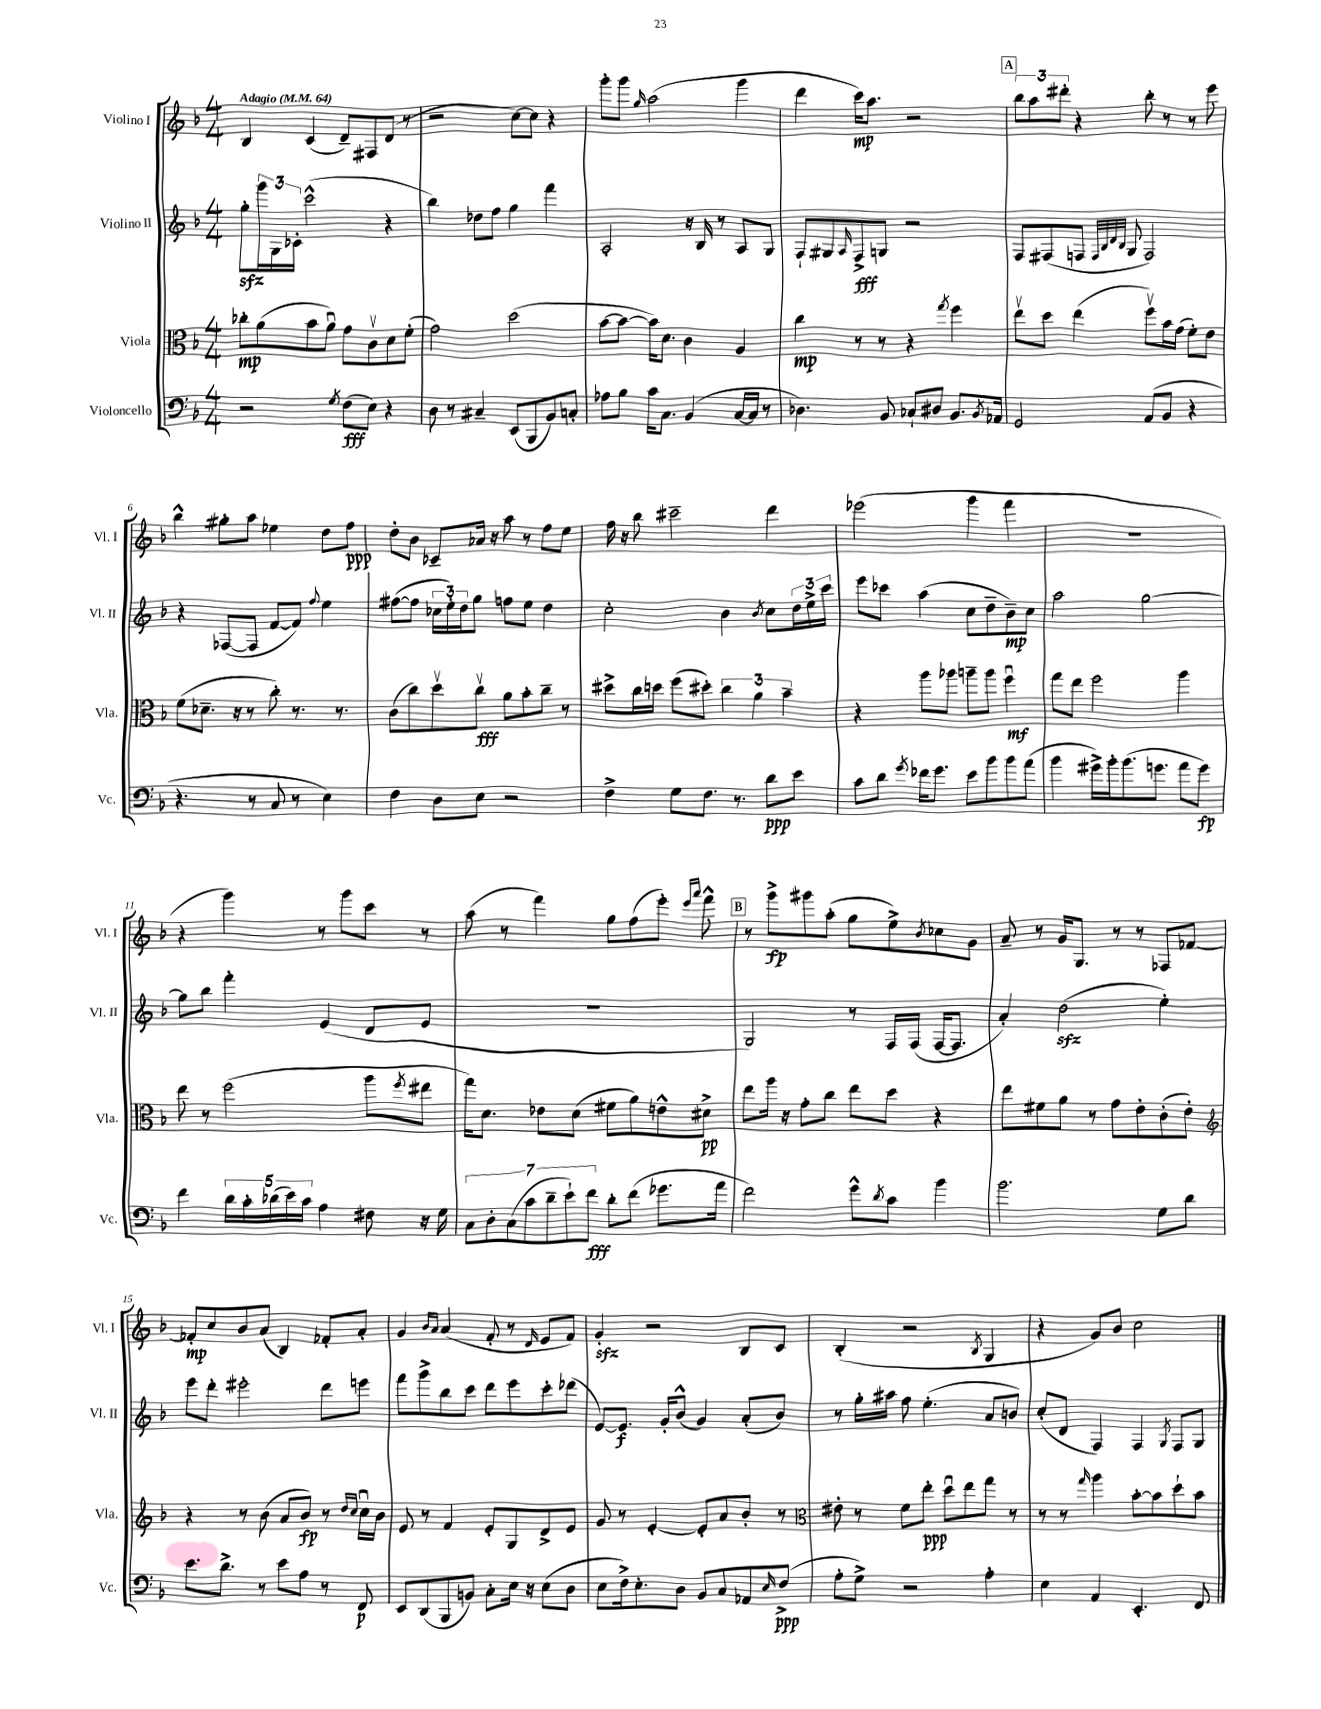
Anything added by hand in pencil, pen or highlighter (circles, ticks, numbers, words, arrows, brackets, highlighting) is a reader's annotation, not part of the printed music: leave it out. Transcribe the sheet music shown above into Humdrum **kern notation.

**kern	**dynam	**kern	**dynam	**kern	**dynam	**kern	**dynam
*part4	*part4	*part3	*part3	*part2	*part2	*part1	*part1
*staff4	*staff4	*staff3	*staff3	*staff2	*staff2	*staff1	*staff1
*I"Violoncello	*	*I"Viola	*	*I"Violino II	*	*I"Violino I	*
*I'Vc.	*	*I'Vla.	*	*I'Vl. II	*	*I'Vl. I	*
*clefF4	*	*clefC3	*	*clefG2	*	*clefG2	*
*k[b-]	*	*k[b-]	*	*k[b-]	*	*k[b-]	*
*M4/4	*	*M4/4	*	*M4/4	*	*M4/4	*
*MM64	*	*MM64	*	*MM64	*	*MM64	*
=1	=1	=1	=1	=1	=1	=1	=1
!	!	!	!	!	!	!LO:TX:a:B:t=Adagio	!
2r	.	8cc-X'\L	mp	8ggzz'\L	.	4B-/	.
.	.	(8a\	.	24ggg\L	.	.	.
.	.	.	.	24G\	.	.	.
.	.	.	.	24c-X'\JJ	.	.	.
.	.	8b-\	.	(2ccc^^\	.	(4c/	.
.	.	8au\J)	.	.	.	.	.
8qG/	.	.	.	.	.	.	.
(8F\L	fff	8g\L	.	.	.	8d~/L)	.
8E\J)	.	8cv\	.	.	.	8F#X/	.
4r	.	8d\	.	4r	.	(8d/J	.
.	.	(8f'\J	.	.	.	8r	.
=2	=2	=2	=2	=2	=2	=2	=2
8D\	.	2g\)	.	4bb-\)	.	2r	.
8r	.	.	.	.	.	.	.
4C#X~/	.	.	.	8dd-X\L	.	.	.
.	.	.	.	8ff\J	.	.	.
(8EE/L	.	(2dd\	.	4gg\	.	[8cc\L)	.
8BBB-/	.	.	.	.	.	8cc\J]	.
8BB-/)	.	.	.	4fff\	.	4r	.
8Cn'/J	.	.	.	.	.	.	.
=3	=3	=3	=3	=3	=3	=3	=3
8A-X\L	.	[8b-\L	.	2A'/	.	8ggg'\L	.
8B-\J	.	8b-\J_	.	.	.	8ggg\J	.
.	.	.	.	.	.	16qqgg/	.
16c\KL	.	16b-\KL])	.	.	.	(2aa\	.
8.C\J	.	8.d\J	.	.	.	.	.
(4BB-/	.	4c\	.	16r	.	.	.
.	.	.	.	16B-/	.	.	.
.	.	.	.	8r	.	.	.
[16C/LL	.	4A/	.	8A/L	.	4ggg\	.
16C/JJ]	.	.	.	.	.	.	.
8r	.	.	.	8G/J	.	.	.
=4	=4	=4	=4	=4	=4	=4	=4
4.D-X\)	.	4cc\	mp	8F`/L	.	4ddd\	.
.	.	.	.	8G#X/	.	.	.
.	.	.	.	16qqA/	.	.	.
.	.	8r	.	8F^/	fff	16ccc\KL)	mp
.	.	.	.	.	.	8.aa\J	.
8BB-/	.	8r	.	8Gn/J	.	.	.
8C-X`/L	.	4r	.	2r	.	2r	.
8D#X/J	.	.	.	.	.	.	.
.	.	8qgg/	.	.	.	.	.
8.BB-/L	.	4ff\	.	.	.	.	.
8qBB-/	.	.	.	.	.	.	.
16AA-X/Jk	.	.	.	.	.	.	.
!!LO:REH:place=s1:t=A
=5	=5	=5	=5	=5	=5	=5	=5
2GG/	.	8eev\L	.	8F/L	.	12bb-\L	.
.	.	.	.	.	.	12aa\	.
.	.	8dd\J	.	(8F#X/	.	.	.
.	.	.	.	.	.	12ddd#X'\J	.
.	.	(4ee\	.	8Fn/J	.	4r	.
.	.	.	.	32qqF/LLL	.	.	.
.	.	.	.	32qqB-/	.	.	.
.	.	.	.	32qqd/	.	.	.
.	.	.	.	32qqB-/JJJ	.	.	.
.	.	.	.	8G/	.	.	.
(8AA/L	.	8ffv\L)	.	2F/)	.	8bb-'\	.
8BB-/J	.	16b-\L	.	.	.	8r	.
.	.	(16g\JJ	.	.	.	.	.
4r	.	8f'\L)	.	.	.	8r	.
.	.	8e\J	.	.	.	8eee\	.
!!LO:LB:g=z
=6	=6	=6	=6	=6	=6	=6	=6
4.r	.	(8f\L	.	4r	.	4bb-^^\	.
.	.	8.d-X~\J	.	.	.	.	.
.	.	.	.	([8F-X/L	.	8gg#X'\L	.
.	.	16r	.	.	.	.	.
8r	.	8r	.	8F-/J]	.	8aa\J	.
8C/	.	8cc'\)	.	[8f/L	.	4ee-X\	.
8r	.	8.r	.	8f/J])	.	.	.
.	.	.	.	8qqff/	.	.	.
4E\)	.	.	.	4ee\	.	8dd\L	.
.	.	8.r	.	.	.	.	.
.	.	.	.	.	.	8ff\J	ppp
=7	=7	=7	=7	=7	=7	=7	=7
4F\	.	(8c\L	.	([8ff#X\L	.	8dd'\L	.
.	.	8cc\)	.	8ff#\J]	.	8b-\J	.
8D\L	.	8ddv\	.	24cc-X\LL	.	8c-X~/L	.
.	.	.	.	24ee'\)	.	.	.
.	.	.	.	24dd\J	.	.	.
8E\J	.	8ccv\J	fff	8gg\J	.	16a-X/Jk	.
.	.	.	.	.	.	16r	.
2r	.	8a\L	.	8ffn\L	.	8aa\	.
.	.	8b-'\	.	8ee\J	.	8r	.
.	.	8cc~\J	.	4dd\	.	8ff\L	.
.	.	8r	.	.	.	8ee\J	.
=8	=8	=8	=8	=8	=8	=8	=8
4F^\	.	8dd#X^\L	.	2cc'\	.	16ff\	.
.	.	.	.	.	.	16r	.
.	.	16cc\L	.	.	.	8bb-\	.
.	.	16ddn\JJ	.	.	.	.	.
8G\L	.	(8ff\L	.	.	.	2ccc#X~\	.
8.F\J	.	8dd#X'\J)	.	.	.	.	.
.	.	6cc\	.	4b-\	.	.	.
8.r	.	.	.	.	.	.	.
.	.	6a\	.	.	.	.	.
.	.	.	.	8qb-/	.	.	.
8d\L	ppp	.	.	8cc\L	.	4ddd\	.
.	.	6b-~\	.	.	.	.	.
8e\J	.	.	.	24dd\L	.	.	.
.	.	.	.	24ee^\	.	.	.
.	.	.	.	24ccc\JJ	.	.	.
=9	=9	=9	=9	=9	=9	=9	=9
8c\L	.	4r	.	8eee\L	.	(2eee-X\	.
8d\J	.	.	.	8ccc-X\J	.	.	.
8qg/	.	.	.	.	.	.	.
16f-X\KL	.	8aa\L	.	(4aa\	.	.	.
8.g\J	.	.	.	.	.	.	.
.	.	8aa-X\J	.	.	.	.	.
8e\L	.	8aan~\L	.	8cc\L	.	4ggg\	.
8b-\	.	8aa\J	.	8dd~\	.	.	.
8b-\	.	4ffu\	mf	8b-~\)	mp	4fff\	.
(8a\J	.	.	.	8cc\J	.	.	.
=10	=10	=10	=10	=10	=10	=10	=10
4b-\	.	8gg\L	.	2aa\	.	1r	.
.	.	8ee\J	.	.	.	.	.
16g#X^\LL)	.	2ff\	.	.	.	.	.
16b-'\J	.	.	.	.	.	.	.
(8.b-\	.	.	.	.	.	.	.
.	.	.	.	[2gg\	.	.	.
8.gn\J	.	.	.	.	.	.	.
8a\L	.	4aa\	.	.	.	.	.
8g\J)	fp	.	.	.	.	.	.
!!LO:LB:g=z
=11	=11	=11	=11	=11	=11	=11	=11
4f\	.	8ee\	.	8gg\L]	.	4r	.
.	.	8r	.	8bb-\J	.	.	.
20d\LL	.	(2ff\	.	4fff'\	.	4ggg\)	.
20c'\	.	.	.	.	.	.	.
(20d-X\	.	.	.	.	.	.	.
20e\)	.	.	.	.	.	.	.
20c\JJ	.	.	.	.	.	.	.
4A\	.	.	.	(4e/	.	8r	.
.	.	.	.	.	.	8ggg\L	.
8F#X\	.	8aa\L	.	8d/L	.	8ccc\J	.
.	.	8qff/	.	.	.	.	.
16r	.	8ee#X\J	.	8e/J	.	8r	.
16G\	.	.	.	.	.	.	.
=12	=12	=12	=12	=12	=12	=12	=12
14C\L	.	16gg\KL)	.	1r	.	(8aa\	.
.	.	8.d\J	.	.	.	.	.
14D'\	.	.	.	.	.	.	.
.	.	.	.	.	.	8r	.
(14C\	.	.	.	.	.	.	.
14c\	.	.	.	.	.	.	.
.	.	8e-X\L	.	.	.	4fff\)	.
14d~\	.	.	.	.	.	.	.
14e`\)	.	.	.	.	.	.	.
.	.	(8d\J	.	.	.	.	.
14f\J	fff	.	.	.	.	.	.
8d'\L	.	8f#X\L	.	.	.	8gg\L	.
(8f\J	.	8a\)	.	.	.	(8ff\	.
8.g-X\L	.	8en^^\	.	.	.	8eee'\J)	.
.	.	.	.	.	.	16qqeee/LL	.
.	.	.	.	.	.	16qqaaa/JJ	.
.	.	8d#X^\J	pp	.	.	8fff^^\	.
16a\Jk	.	.	.	.	.	.	.
!!LO:REH:place=s1:t=B
=13	=13	=13	=13	=13	=13	=13	=13
2f\)	.	8ee\L	.	2G/)	.	8r	.
.	.	16aa\Jk	.	.	.	8ggg^\L	fp
.	.	16r	.	.	.	.	.
.	.	8g'\L	.	.	.	8ggg#X\	.
.	.	8cc\J	.	.	.	(8aa'\J	.
8g^^\L	.	8ee\L	.	8r	.	8gg\L	.
8qd/	.	.	.	.	.	.	.
8c\J	.	8dd\J	.	16F/LL	.	8ee^\)	.
.	.	.	.	(16F/JJ	.	.	.
.	.	.	.	.	.	8qb-/	.
4b-\	.	4r	.	[16F/KL	.	8cc-X\	.
.	.	.	.	8.F/J]	.	.	.
.	.	.	.	.	.	8g\J	.
=14	=14	=14	=14	=14	=14	=14	=14
2.b-\	.	8ee\L	.	4a'/)	.	8a~/	.
.	.	8f#X\	.	.	.	8r	.
.	.	8a\J	.	(2ddzz\	.	16g/KL	.
.	.	.	.	.	.	8.G/J	.
.	.	8r	.	.	.	.	.
.	.	8g\L	.	.	.	8r	.
.	.	8e'\	.	.	.	8r	.
8G\L	.	(8c'\	.	4ee'\)	.	8F-X/L	.
8d\J	.	8e'\J)	.	.	.	[8f-X/J	.
!!LO:LB:g=z
=15	=15	=15	=15	=15	=15	=15	=15
*	*	*clefG2	*	*	*	*	*
8.e\L	.	4r	.	8eee\L	.	8f-X'/L]	mp
.	.	.	.	8ddd'\J	.	8cc/	.
8.d^\J	.	.	.	.	.	.	.
.	.	8r	.	2eee#X'\	.	8b-/	.
8r	.	(8b-\	.	.	.	(8a/J	.
8e\L	.	8a/L	.	.	.	4B-/)	.
8A\J	.	8b-/J)	fp	.	.	.	.
8r	.	8r	.	8ddd\L	.	8f-X'/L	.
.	.	16qqdd/LL	.	.	.	.	.
.	.	16qqcc/JJ	.	.	.	.	.
8FF/	p	16ccu\LL	.	8eeen\J	.	8a'/J	.
.	.	16b-\JJ	.	.	.	.	.
=16	=16	=16	=16	=16	=16	=16	=16
8EE/L	.	8e/	.	8fff\L	.	4g/	.
(8DD/	.	8r	.	8ggg^\	.	.	.
.	.	.	.	.	.	16qqb-/LL	.
.	.	.	.	.	.	16qqa/JJ	.
8BBB-/	.	4f/	.	8bb-\	.	(4a/	.
8BBn/J)	.	.	.	8ccc\J	.	.	.
8C'\L	.	8e'/L	.	8ddd\L	.	8f'/	.
16E\Jk	.	8G/	.	8eee\	.	8r	.
16r	.	.	.	.	.	.	.
.	.	.	.	.	.	16qqd/	.
(8E\L	.	8d^/	.	8ccc'\	.	8e/L	.
8D\J	.	8e/J	.	(8ddd-X\J	.	8f/J)	.
=17	=17	=17	=17	=17	=17	=17	=17
8E\L	.	8g/	.	[8e/L)	.	4gzz'/	.
16F^\k)	.	8r	.	8.e/J]	f	.	.
8.E'\	.	.	.	.	.	.	.
.	.	[4e'/	.	.	.	2r	.
.	.	.	.	16g'/KL	.	.	.
8D\J	.	.	.	(8b-^^/J	.	.	.
8BB-/L	.	8e'/L]	.	4g/)	.	.	.
8C/	.	8a/	.	.	.	.	.
8AA-X/	.	8b-'/J	.	(8a'/L	.	8B-/L	.
16qqE/	.	.	.	.	.	.	.
(8F^/J	ppp	8r	.	8b-/J)	.	8c/J	.
=18	=18	=18	=18	=18	=18	=18	=18
*	*	*clefC3	*	*	*	*	*
8A'\L	.	8e#X'\	.	8r	.	(4B-'/	.
8G^\J)	.	8r	.	16gg'\LL	.	.	.
.	.	.	.	16aa#X\JJ	.	.	.
2r	.	8f\L	.	8ff\	.	2r	.
.	.	8ee'\J	ppp	(4.ee'\	.	.	.
.	.	8ddu\L	.	.	.	.	.
.	.	8ee\	.	.	.	.	.
.	.	.	.	.	.	8qB-/	.
4A'\	.	8gg\J	.	8a/L	.	4G/	.
.	.	8r	.	8bn/J)	.	.	.
=19	=19	=19	=19	=19	=19	=19	=19
4E\	.	8r	.	(8cc'/L	.	4r	.
.	.	8r	.	8d/J	.	.	.
.	.	16qqgg/	.	.	.	.	.
4AA/	.	4aa\	.	4F/)	.	8g/L)	.
.	.	.	.	.	.	8b-/J	.
4.EE'/	.	[8b-'\L	.	4F/	.	2cc\	.
.	.	8b-\]	.	.	.	.	.
.	.	.	.	8qG/	.	.	.
.	.	8dd`\	.	8F/L	.	.	.
8FF/	.	8b-\J	.	8G/J	.	.	.
==	==	==	==	==	==	==	==
*-	*-	*-	*-	*-	*-	*-	*-
